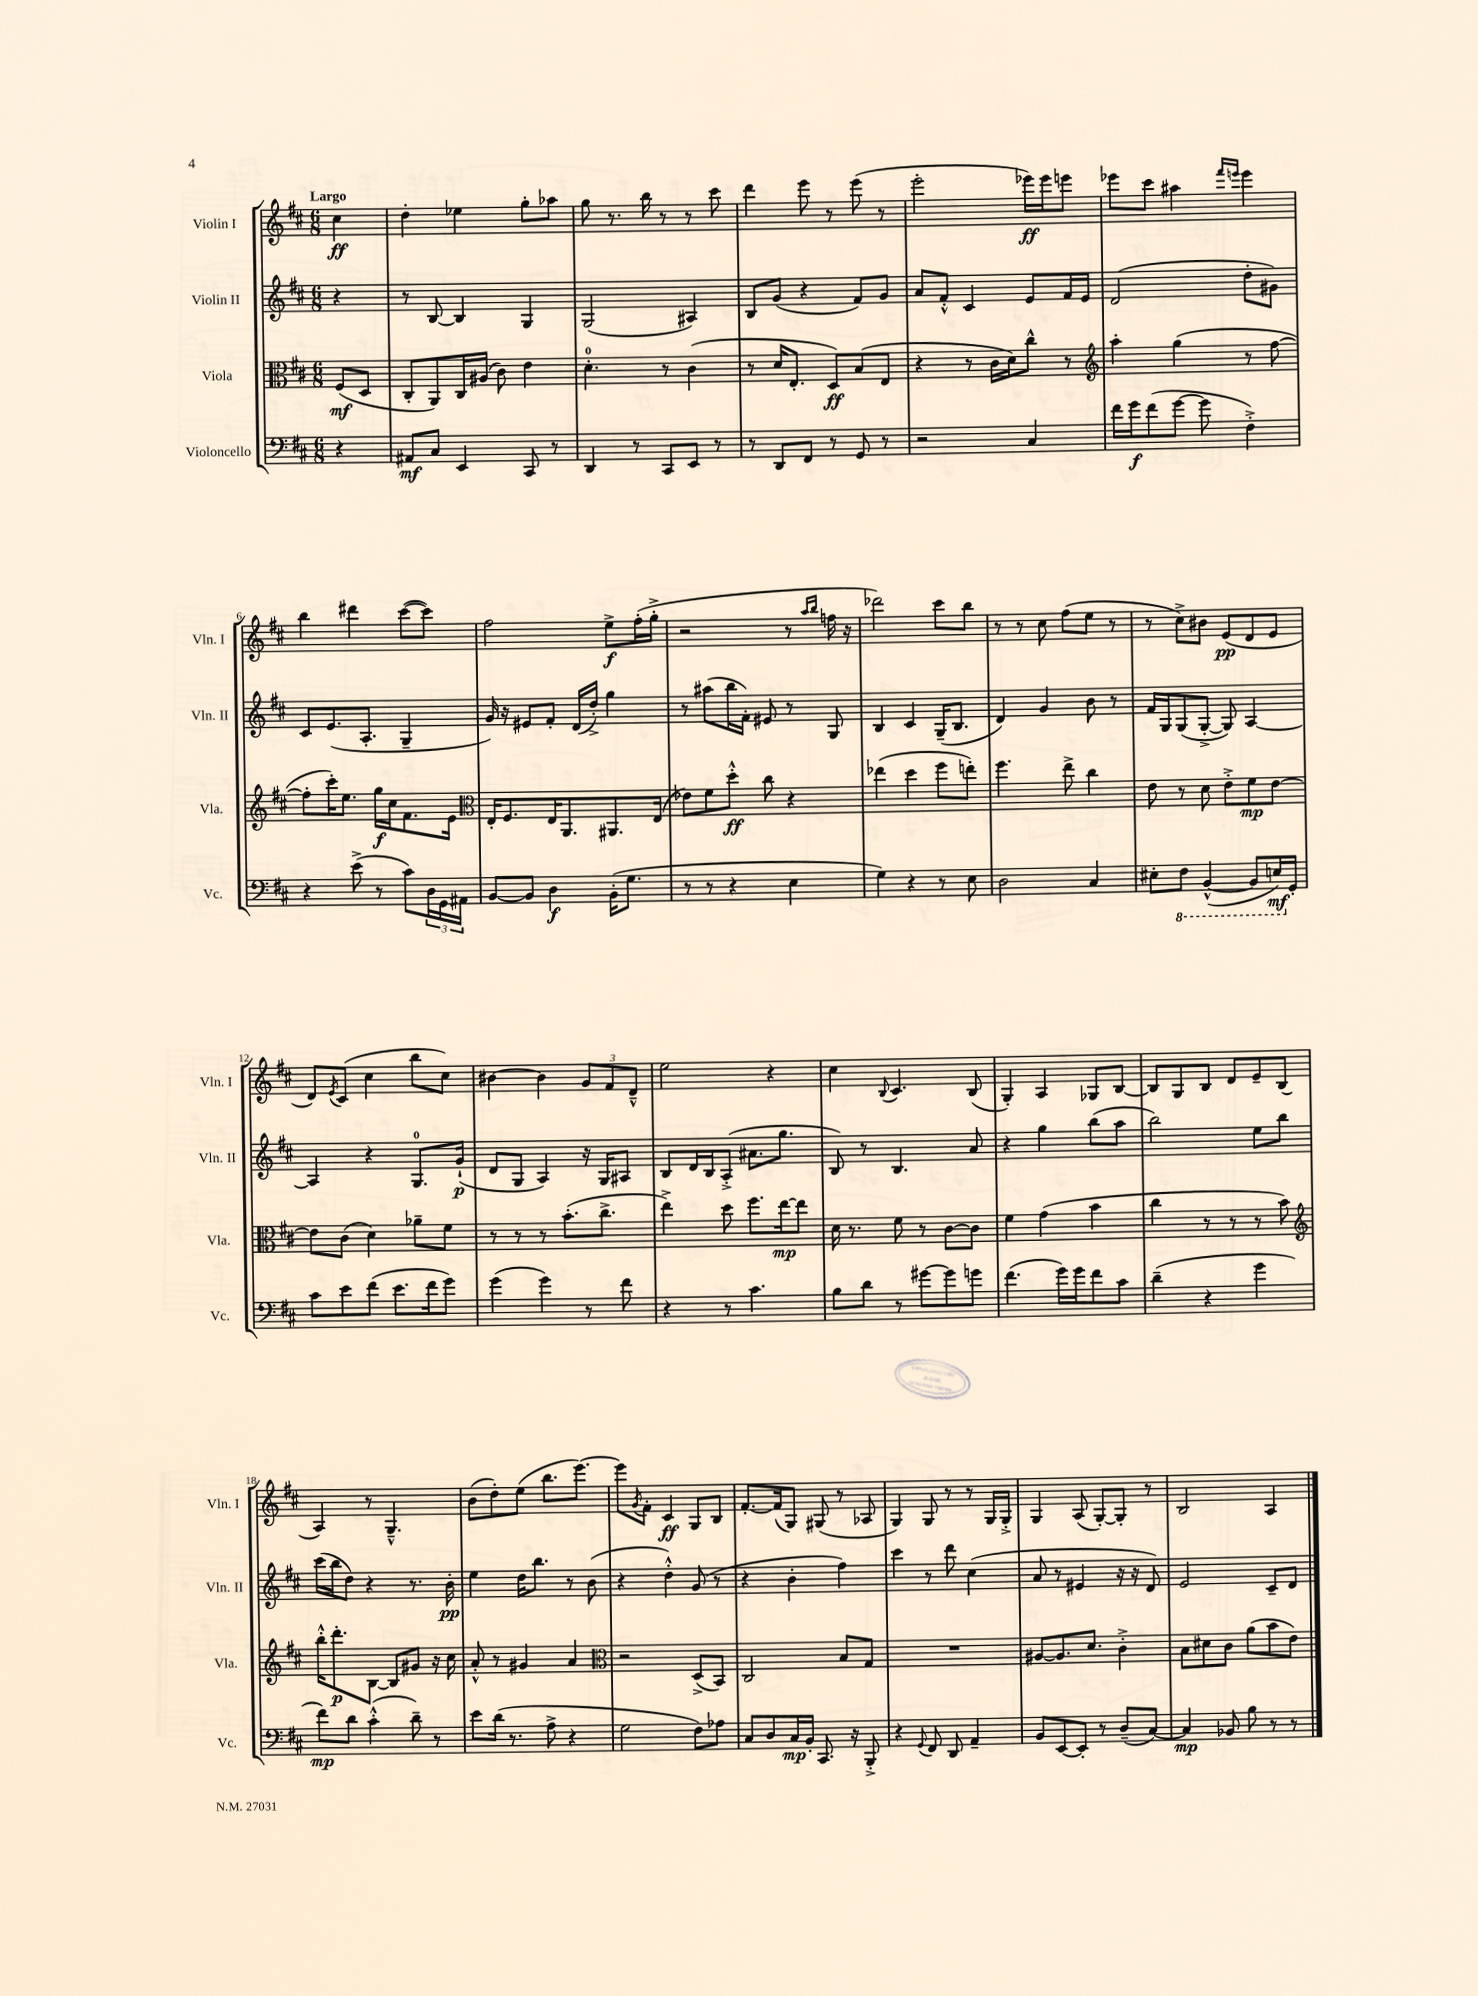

**kern	**dynam	**kern	**dynam	**kern	**dynam	**kern	**dynam
*part4	*part4	*part3	*part3	*part2	*part2	*part1	*part1
*staff4	*staff4	*staff3	*staff3	*staff2	*staff2	*staff1	*staff1
*I"Violoncello	*	*I"Viola	*	*I"Violin II	*	*I"Violin I	*
*I'Vc.	*	*I'Vla.	*	*I'Vln. II	*	*I'Vln. I	*
*clefF4	*	*clefC3	*	*clefG2	*	*clefG2	*
*k[f#c#]	*	*k[f#c#]	*	*k[f#c#]	*	*k[f#c#]	*
*M6/8	*	*M6/8	*	*M6/8	*	*M6/8	*
=	=	=	=	=	=	=	=
!	!	!	!	!	!	!LO:TX:a:B:t=Largo	!
4r	.	(8F#/L	mf	4r	.	4cc#\	ff
.	.	8D/J	.	.	.	.	.
=1	=1	=1	=1	=1	=1	=1	=1
8AA#X/L	mf	8C#'/L	.	8r	.	4dd'\	.
8C#/J	.	8AA/)	.	[8B/	.	.	.
4EE/	.	16C#/L	.	4B/]	.	4ee-X\	.
.	.	(16A#X/JJ	.	.	.	.	.
.	.	8c#\)	.	.	.	.	.
8CC#/	.	4e\	.	4G/	.	8gg'\L	.
8r	.	.	.	.	.	8aa-X\J	.
=2	=2	=2	=2	=2	=2	=2	=2
4DD/	.	4.d'\	.	(2G/	.	8gg\	.
.	.	.	.	.	.	8.r	.
8r	.	.	.	.	.	.	.
.	.	.	.	.	.	16bb\	.
8CC#/L	.	8r	.	.	.	8r	.
8EE/J	.	(4c#\	.	4A#X/)	.	8r	.
8r	.	.	.	.	.	8ccc#\	.
=3	=3	=3	=3	=3	=3	=3	=3
8r	.	8r	.	8B/L	.	4ddd\	.
8DD/L	.	16d/KL	.	(8g/J	.	.	.
.	.	8.E'/J	.	.	.	.	.
8FF#/J	.	.	.	4r	.	8eee\	.
8r	.	8D/L)	ff	.	.	8r	.
8GG/	.	(8B/	.	8f#/L)	.	(8eee\	.
8r	.	8E/J	.	8g/J	.	8r	.
=4	=4	=4	=4	=4	=4	=4	=4
2r	.	4r	.	8a/L	.	2eee'\	.
.	.	.	.	8f#'^^/J	.	.	.
.	.	8r	.	4c#/	.	.	.
.	.	16c#\LL	.	.	.	.	.
.	.	16d\J)	.	.	.	.	.
4C#/	.	8cc#^^\J	.	8e/L	.	16eee-X\LL)	ff
.	.	.	.	.	.	16eee-\J	.
.	.	8r	.	16f#/L	.	8eeen\J	.
.	.	.	.	16e/JJ	.	.	.
=5	=5	=5	=5	=5	=5	=5	=5
*	*	*clefG2	*	*	*	*	*
16f#\LL	.	4aa'\	.	(2d/	.	8eee-X\L	.
16g\J	f	.	.	.	.	.	.
(8f#\	.	.	.	.	.	8ccc#\J	.
[8g\J	.	(4gg\	.	.	.	4aa#X\	.
8g\]	.	.	.	.	.	.	.
.	.	.	.	.	.	16qqfff#/LL	.
.	.	.	.	.	.	16qqeeen/JJ	.
4F#'^\)	.	8r	.	8dd'\L	.	4eee\	.
.	.	[8ff#\	.	8g#X\J)	.	.	.
!!LO:LB:g=z
=6	=6	=6	=6	=6	=6	=6	=6
4r	.	8ff#'\L]	.	8c#/L	.	4bb\	.
.	.	16ccc#'\K)	.	(8.e/	.	.	.
.	.	8.ee\J	.	.	.	.	.
(8e^\	.	.	.	.	.	4ddd#X\	.
.	.	.	.	8.A'/J	.	.	.
8r	.	16gg\LL	f	.	.	.	.
.	.	16cc#\J	.	.	.	.	.
8c#\L)	.	8.f#\	.	4G~/	.	([8ccc#\L	.
24D\L	.	.	.	.	.	8ccc#\J])	.
24GG\	.	.	.	.	.	.	.
.	.	16e\Jk	.	.	.	.	.
24AA#X\JJ	.	.	.	.	.	.	.
=7	=7	=7	=7	=7	=7	=7	=7
*	*	*clefC3	*	*	*	*	*
[8BB/L	.	16E'/KL	.	16g/)	.	2ff#\	.
.	.	8.F#/	.	16r	.	.	.
8BB/J]	.	.	.	8e#X/L	.	.	.
4D\	f	16E/K	.	8f#'/J	.	.	.
.	.	8.AA/	.	.	.	.	.
.	.	.	.	(16d/LL	.	.	.
.	.	.	.	16dd'^/JJ)	.	.	.
(16BB'\KL	.	8.AA#X/	.	4gg\	.	8ee^\L	f
8.G\J	.	.	.	.	.	.	.
.	.	.	.	.	.	(16ff#'\L	.
.	.	(16E/Jk	.	.	.	16gg'^\JJ	.
=8	=8	=8	=8	=8	=8	=8	=8
8r	.	8e-X\L)	.	8r	.	2r	.
8r	.	8f#\	.	(8aa#X\L	.	.	.
4r	.	8dd'^^\J	ff	16bb\L	.	.	.
.	.	.	.	16f#'\JJ)	.	.	.
.	.	8cc#\	.	8e#X/	.	.	.
4E\	.	4r	.	8r	.	8r	.
.	.	.	.	.	.	16qqaa/LL	.
.	.	.	.	.	.	16qqbb/JJ	.
.	.	.	.	8G/	.	16ffn\	.
.	.	.	.	.	.	16r	.
=9	=9	=9	=9	=9	=9	=9	=9
4G\)	.	(4ee-X\	.	4B/	.	2ddd-X\)	.
4r	.	4dd\	.	4c#/	.	.	.
8r	.	8ff#\L	.	(16G~/KL	.	8ccc#\L	.
.	.	.	.	8.B/J	.	.	.
8E\	.	8een'\J)	.	.	.	8bb\J	.
=10	=10	=10	=10	=10	=10	=10	=10
2D\	.	4.ff#\	.	4d/)	.	8r	.
.	.	.	.	.	.	8r	.
.	.	.	.	4g/	.	8cc#\	.
.	.	8ee^\	.	.	.	(8ff#\L	.
4C#/	.	4cc#\	.	8b\	.	8ee\J	.
.	.	.	.	8r	.	8r	.
=11	=11	=11	=11	=11	=11	=11	=11
8E#X'\L	.	8e\	.	16f#/LL	.	8r	.
.	.	.	.	16G/J	.	.	.
*8ba	*	*	*	*	*	*	*
8FF#\J	.	8r	.	(8G/	.	8cc#^\L)	.
([4BBB^^/	.	8d\	.	[8G'^/J	.	8b#X\J	.
.	.	8e'^\L	.	8G/])	.	(8e/L	pp
8BBB/L]	.	8f#\	mp	[4A/	.	8d/	.
16EEn/L)	mf	[8e\J	.	.	.	8e/J	.
*X8ba	*	*	*	*	*	*	*
16GG'/JJ	.	.	.	.	.	.	.
!!LO:LB:g=z
=12	=12	=12	=12	=12	=12	=12	=12
8c#\L	.	8e\L]	.	4A/]	.	8d/L)	.
.	.	.	.	.	.	8qe/	.
8e\	.	(8c#\J	.	.	.	(8c#/J	.
(8f#\J	.	4d\)	.	4r	.	4cc#\	.
8.e\L	.	.	.	.	.	.	.
.	.	8a-X~\L	.	8.G/L	.	8bb\L	.
16f#\k	.	.	.	.	.	.	.
8g\J)	.	8f#\J	.	.	.	8cc#\J)	.
.	.	.	.	(16g`/Jk	p	.	.
=13	=13	=13	=13	=13	=13	=13	=13
(4g\	.	8r	.	8d/L	.	[4b#X\	.
.	.	8r	.	8G/J	.	.	.
4g\)	.	8r	.	4A/)	.	4b#\]	.
.	.	(8.b'\L	.	.	.	.	.
8r	.	.	.	16r	.	12g/L	.
.	.	8.cc#^\J	.	16G/KL	.	.	.
.	.	.	.	.	.	12f#/	.
8f#\	.	.	.	8A#X/J	.	.	.
.	.	.	.	.	.	12d~^^/J	.
=14	=14	=14	=14	=14	=14	=14	=14
4r	.	4ee^\)	.	8B/L	.	2ee\	.
.	.	.	.	16d/L	.	.	.
.	.	.	.	16B/J	.	.	.
8r	.	8dd\	.	(8A'^/J	.	.	.
4.c#\	.	8.ff#\L	.	8.a#X\L	.	.	.
.	.	.	.	.	.	4r	.
.	.	[16ee\k	mp	8.gg\J	.	.	.
.	.	8ee\J]	.	.	.	.	.
=15	=15	=15	=15	=15	=15	=15	=15
8B\L	.	16d\	.	8B/)	.	4cc#\	.
.	.	8.r	.	.	.	.	.
8d\J	.	.	.	8r	.	.	.
.	.	.	.	.	.	8qqB/	.
8r	.	8f#\	.	4.B/	.	4.c#/	.
[8g#X\L	.	8r	.	.	.	.	.
8g#\]	.	[8c#\L	.	.	.	.	.
8gn\J	.	8c#\J]	.	8a/	.	(8B/	.
=16	=16	=16	=16	=16	=16	=16	=16
(4.f#\	.	4f#\	.	4r	.	4G'/)	.
.	.	(4g\	.	4gg\	.	4A/	.
16g\LL)	.	.	.	.	.	.	.
16g\J	.	.	.	.	.	.	.
8f#\	.	4b\	.	(8bb\L	.	8G-X/L	.
8c#\J	.	.	.	8aa\J	.	[8B/J	.
=17	=17	=17	=17	=17	=17	=17	=17
(4d~\	.	4cc#\	.	2bb\)	.	8B/L]	.
.	.	.	.	.	.	8G/	.
4r	.	8r	.	.	.	8B/J	.
.	.	8r	.	.	.	8d/L	.
4g\	.	8r	.	8ee\L	.	8e~/	.
.	.	8b\)	.	8bb\J	.	(8B/J	.
!!LO:LB:g=z
=18	=18	=18	=18	=18	=18	=18	=18
*	*	*clefG2	*	*	*	*	*
8f#\L)	mp	16bb'^^\KL	.	(16ccc#\LL	.	4A/)	.
.	.	8.ddd'\	p	16bb\J	.	.	.
8d\J	.	.	.	8dd\J)	.	.	.
(4c#'^^\	.	[8B\J	.	4r	.	8r	.
.	.	8B/L]	.	.	.	4.G~^^/	.
8d~\)	.	8g#X/J	.	8.r	.	.	.
8r	.	16r	.	.	.	.	.
.	.	16cc#\	.	16b'\	pp	.	.
=19	=19	=19	=19	=19	=19	=19	=19
8e\L	.	8a'^^/	.	4ee\	.	(8b\L	.
(16d\Jk	.	8r	.	.	.	8dd'\)	.
8.r	.	.	.	.	.	.	.
.	.	4g#X/	.	16dd\KL	.	(8ee\J	.
.	.	.	.	8.bb\J	.	.	.
8A^\	.	.	.	.	.	8.bb\L	.
4r	.	4a/	.	8r	.	.	.
.	.	.	.	.	.	[8.eee\J)	.
.	.	.	.	(8b\	.	.	.
=20	=20	=20	=20	=20	=20	=20	=20
*	*	*clefC3	*	*	*	*	*
2G\	.	2r	.	4r	.	8eee\L]	.
.	.	.	.	.	.	8qg/	.
.	.	.	.	.	.	8f#'\J	.
.	.	.	.	4dd'^^\)	.	4c#/	ff
8F#\L)	.	(8D^/L	.	(8g/	.	8G/L	.
8A-X\J	.	8BB/J)	.	8r	.	8B/J	.
=21	=21	=21	=21	=21	=21	=21	=21
8C#/L	.	2C#/	.	4r	.	[8.f#'/L	.
8D/	.	.	.	.	.	.	.
.	.	.	.	.	.	(16f#/k]	.
16C#/L	mp	.	.	4b'\	.	8G/J)	.
16BB'/JJ	.	.	.	.	.	.	.
8.CC#/	.	.	.	.	.	(8G#X/	.
.	.	8B/L	.	4ff#\)	.	8r	.
16r	.	.	.	.	.	.	.
8BBB'^/	.	8G/J	.	.	.	8A-X/	.
=22	=22	=22	=22	=22	=22	=22	=22
4r	.	2.r	.	4ccc#\	.	4G/)	.
8qqGG/	.	.	.	.	.	.	.
8FF#/	.	.	.	8r	.	8G/	.
8DD/	.	.	.	8ddd\	.	8r	.
4AA~/	.	.	.	(4cc#\	.	8r	.
.	.	.	.	.	.	16G/LL	.
.	.	.	.	.	.	16G'^/JJ	.
=23	=23	=23	=23	=23	=23	=23	=23
8BB/L	.	[8A#X/L	.	8a/	.	4G/	.
[8EE/	.	8.A#/]	.	8r	.	.	.
8EE'/J]	.	.	.	4e#X/	.	(8A/	.
.	.	8.d/J	.	.	.	.	.
8r	.	.	.	.	.	[8G'/L)	.
(8D~/L	.	4c#'^\	.	16r	.	8G'/J]	.
.	.	.	.	16r	.	.	.
[8C#/J)	.	.	.	8d/)	.	8r	.
=24	=24	=24	=24	=24	=24	=24	=24
4C#/]	mp	8B\L	.	2e/	.	2B/	.
.	.	8d#X\	.	.	.	.	.
8BB-X/	.	8c#\J	.	.	.	.	.
8B\	.	(8a\L	.	.	.	.	.
8r	.	8b\	.	8c#~/L	.	4A/	.
8r	.	8e\J)	.	8d/J	.	.	.
==	==	==	==	==	==	==	==
*-	*-	*-	*-	*-	*-	*-	*-
